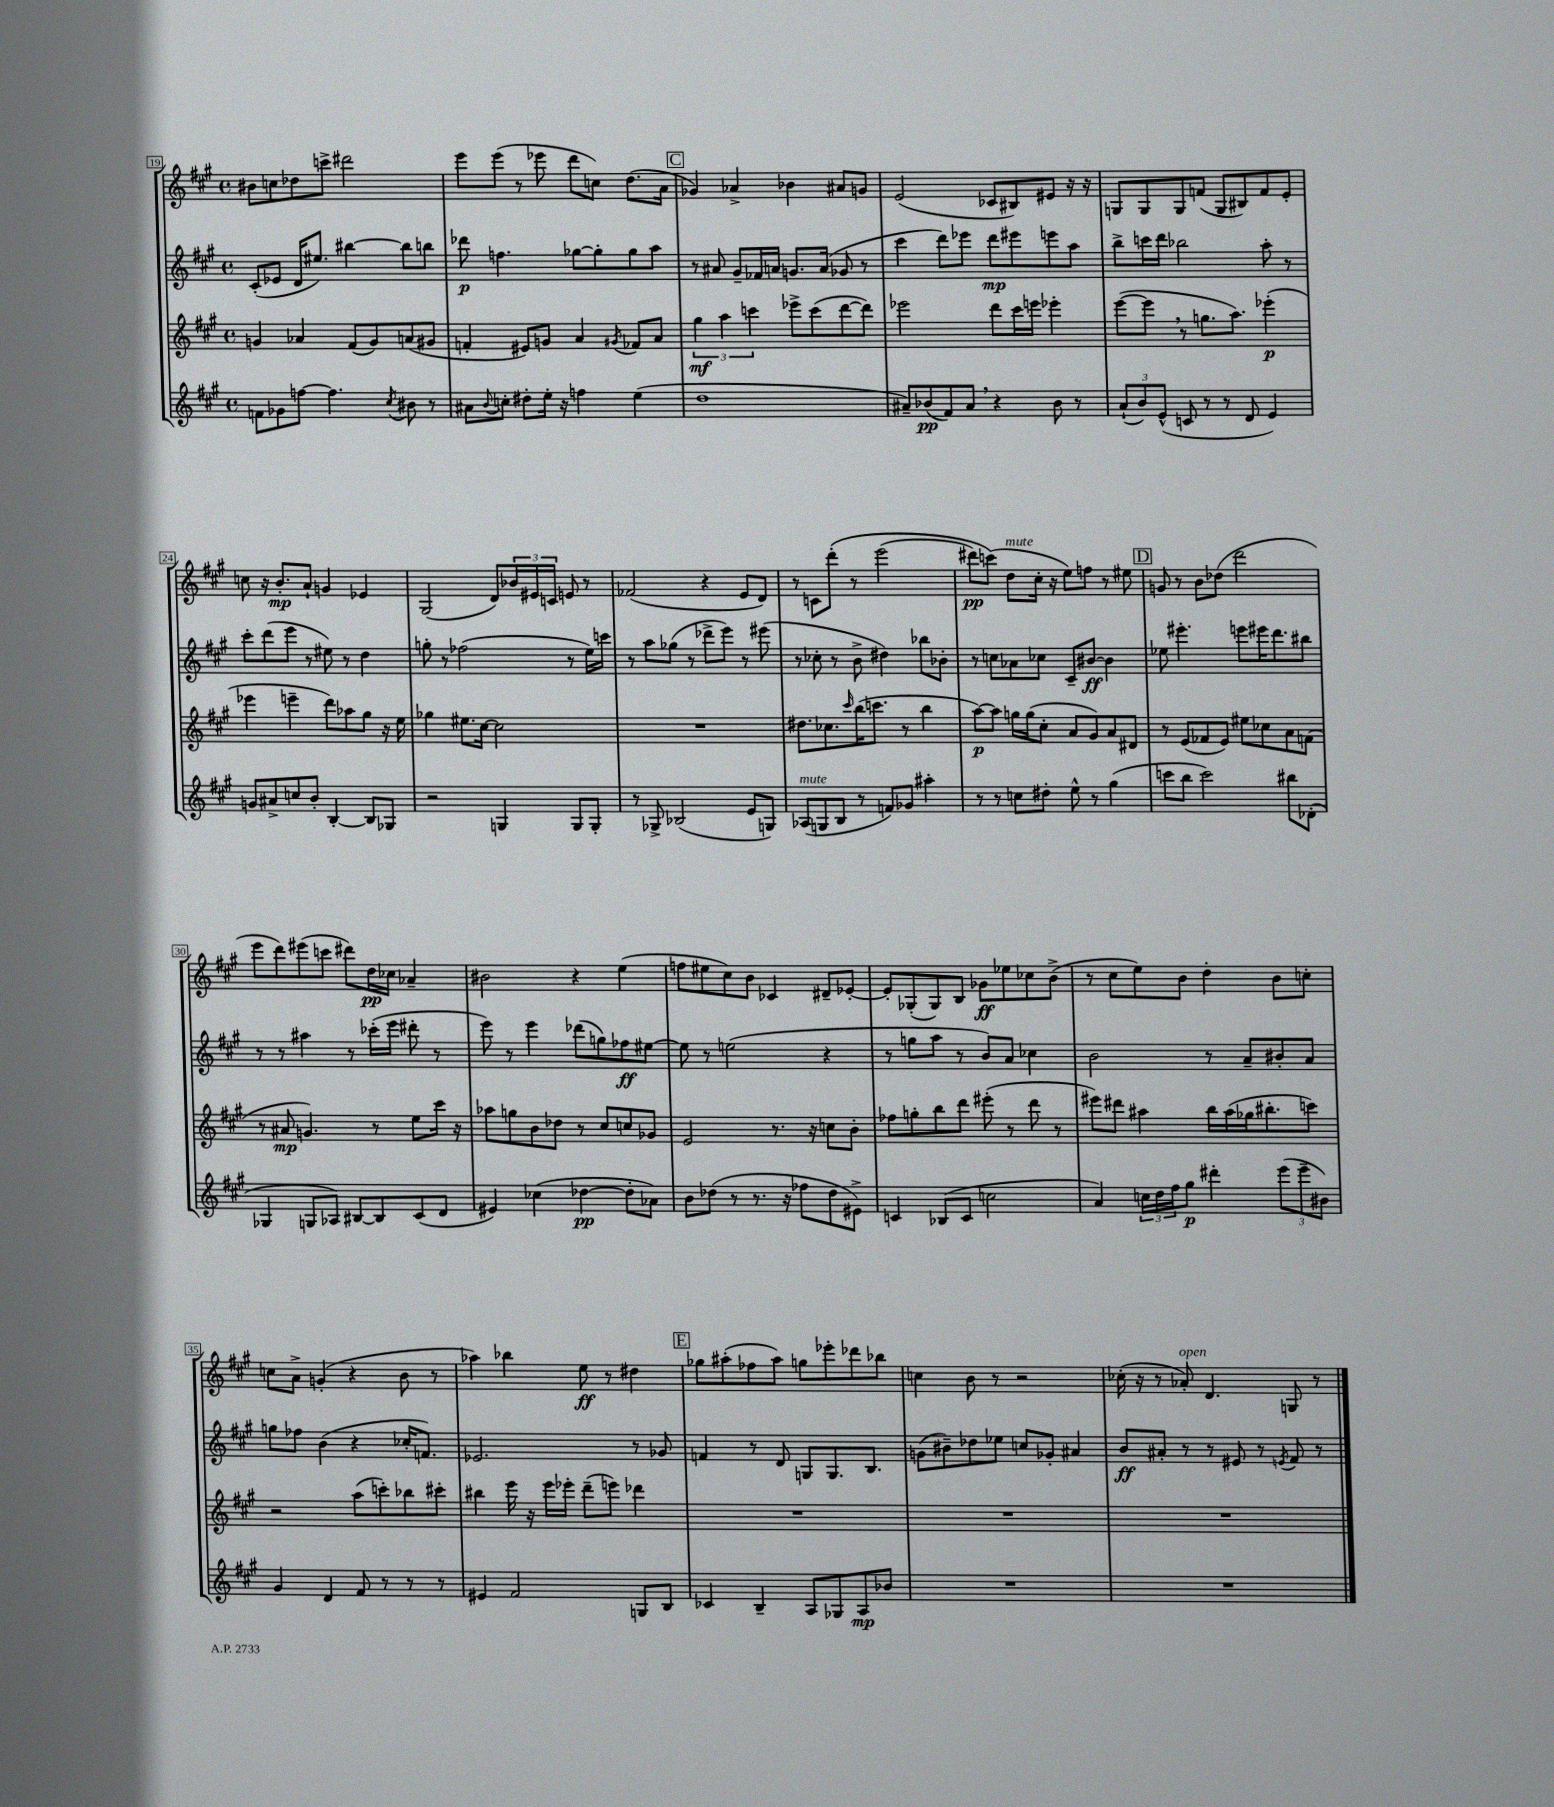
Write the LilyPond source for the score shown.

<<
\new StaffGroup <<
\new Staff = "s0" {
    \clef treble \key a \major \defaultTimeSignature \time 4/4
    bis'8 c''8 des''8 c'''8-> dis'''2 |
    e'''8 e'''8( r8 ees'''8 d'''8 c''8) d''8.( a'16 |
    \mark \markup { \box "C" } ges'4) aes'4-> bes'4 ais'8 g'8 |
    e'2( ces'8 bis8) eis'8 r16 r16 |
    g8 g8 g8 f'8( g8 bis8) f'8 e'8-. |
    c''8 r16 b'8.-.\mp a'8-! g'4 ees'4 |
    gis2( d'8) \tuplet 3/2 { bes'16 eis'16 c'16 } e'8 r8 |
    fes'2( r4 e'8 d'8) |
    r8 c'8 d'''8-.\( r8 e'''2( |
    dis'''8\pp) c'''8(\) d''8^\markup { \italic "mute" } cis''16-. r16 e''8) f''8 r8 eis''8 |
    \mark \markup { \box "D" } g'8 r8 b'8 des''8( d'''2 |
    e'''8 d'''8) eis'''8( c'''8 dis'''8) d''16\pp ces''16 aes'4-- |
    bis'2 r4 e''4( |
    f''8 eis''8 cis''8) b'8 ces'4 dis'8-- ees'8~-. |
    ees'8-. ges8-.( ges8) b8 ges'8\ff ees''8 ces''8 b'8->( |
    r8 cis''8 e''8) b'8 d''4-. b'8 c''8-. |
    c''8 a'8-> g'4-.( r4 b'8 r8 |
    aes''4) bes''4 e''8\ff r8 dis''4 |
    \mark \markup { \box "E" } ges''8 ais''8-.( fes''8 ais''8) g''8 ees'''8-. des'''8 bes''8 |
    c''4 b'8 r8 r2 |
    ces''16-.( r16 r8 aes'8-.^\markup { \italic "open" }) d'4. g8 r8 \bar "|." |
}
\new Staff = "s1" {
    \clef treble \key a \major \defaultTimeSignature \time 4/4
    cis'8-.( ees'8 d'16 eis''8.) bis''4~ bis''8 b''8 |
    des'''8\p f''4. ges''8~ ges''8-. ges''8 a''8 |
    \mark \markup { \box "C" } r8 ais'8 gis'8-- fes'16 a'16 g'8. a'16( ges'8 r8 |
    cis'''4 d'''8) ees'''8 d'''8\mp eis'''8 e'''8 a''8 |
    b''8-> c'''16 d'''16 bes''2 a''8-. r8 |
    cis'''8-. d'''8( e'''8 r8 eis''8) r8 d''4 |
    g''8-. r8 fes''2( r8 e''16) c'''16 |
    r8 a''8 ges''8( r8 des'''8-> e'''8) r8 eis'''8( |
    r8 ces''8-. r8 b'8-> dis''4) bes''8 bes'8-. |
    r8 c''8 aes'8 ces''8 cis'8-- bis'8~\ff bis'4 |
    \mark \markup { \box "D" } ees''8 eis'''4.-. e'''8 eis'''16 d'''8. bis''8 |
    r8 r8 ais''4 r8 ces'''16-.( e'''16 dis'''8-. r8 |
    e'''8) r8 e'''4 des'''8( g''8) fes''8\ff eis''8~ |
    eis''8 r8 e''2( r4 |
    r8 g''8 a''8 r8 b'8) a'8 ces''4 |
    b'2 r8 a'8-- bis'8-. a'8 |
    g''8 fes''8 b'4( r4 ces''16-. f'8.) |
    ees'2. r8 ges'8 |
    \mark \markup { \box "E" } f'4 r8 d'8 g8 g8. b8. |
    g'8( bis'8--) des''8 ees''8 c''8 ges'8-. ais'4 |
    b'8\ff ais'8-. r8 r8 eis'8 r8 \acciaccatura { e'8 } fis'8 r8 \bar "|." |
}
\new Staff = "s2" {
    \clef treble \key a \major \defaultTimeSignature \time 4/4
    g'4 aes'4 fis'8( g'8) a'8( gis'8 |
    f'4-. eis'8) g'8 a'4 \acciaccatura { gis'8 } fes'8 a'8 |
    \mark \markup { \box "C" } \tuplet 3/2 { gis''4\mf a''4 c'''4 } ees'''8-> c'''8( d'''8~ d'''8) |
    ees'''2 d'''8 cis'''16 e'''16 ees'''4-. |
    e'''8~( e'''8 \breathe r8 g''8. a''8.) ees'''4-.\p( |
    ees'''4 e'''4-- d'''8) aes''8 gis''8 r16 e''16 |
    ges''4 eis''8. cis''16~ cis''2 |
    R1 |
    dis''8. ces''8. \grace { cis'''16 } b''16( c'''8. r8 b''4 |
    a''8~\p) a''8 g''16 g''16( cis''8-. a'8 gis'8) a'8 dis'8 |
    \mark \markup { \box "D" } r8 e'8( fes'8 e'8) eis''8 ces''8 a'8 f'8( |
    r8 ais'8\mp g'4.) r8 e''8 cis'''16 r16 |
    aes''8 g''8 b'8 des''8 r8 cis''8 c''8 ges'8 |
    e'2 r8. r16 c''8 b'8-. |
    fes''8 g''8-. b''8 d'''8 eis'''8-.( r8 d'''8 r8 |
    eis'''8) dis'''8 ais''4 b''16 ais''16( ges''16 bis''8.-. c'''8) |
    r2 a''8( c'''8-.) bes''8 cis'''8-. |
    bis''4 e'''16 r16 e'''16 ees'''16-. d'''8--( e'''8) des'''4 |
    \mark \markup { \box "E" } R1 |
    R1 |
    R1 \bar "|." |
}
\new Staff = "s3" {
    \clef treble \key a \major \defaultTimeSignature \time 4/4
    f'8 ges'8 f''8~ f''4. \acciaccatura { cis''8 } bis'8 r8 |
    ais'8 \appoggiatura { b'8 } c''8-. dis''8-. e''16-. r16 f''4 e''4( |
    \mark \markup { \box "C" } d''1 |
    ais'8--) bes'8\pp( fis'8) ais'8 \breathe r4 bes'8 r8 |
    \tuplet 3/2 { a'8-!( b'8) e'8-^( } c'8 r8 r8 d'8 e'4) |
    g'8 ais'8-> c''8 b'8-. b4~-. b8 ges8 |
    r2 g4 g8 g8-. |
    r8 ges8-> bes2( e'8 g8) |
    aes8^\markup { \italic "mute" }( g8 b8 r8 f'8) ges'8 ais''4-. |
    r8 r8 c''8 dis''8-. e''8-^ r8 gis''4( |
    \mark \markup { \box "D" } c'''8 b''8 c'''2) bis''8 des'8-.( |
    ges4 g8 aes8) bis8~ bis8 cis'8( d'8 |
    eis'4) ces''4( des''4~\pp des''8-. aes'8) |
    b'8 des''8( r8 r8. r16 fes''8 des''8 eis'8->) |
    c'4 bes8( c'8 c''2 |
    a'4) \tuplet 3/2 { c''16 d''16 fis''16 } gis''8\p dis'''4-. \tuplet 3/2 { e'''8( e'''8-- bis'8) } |
    gis'4 d'4 fis'8 r8 r8 r8 |
    eis'4 fis'2 g8 b8 |
    \mark \markup { \box "E" } ces'4 b4-- a8 ges8 a8\mp bes'8 |
    R1 |
    R1 \bar "|." |
}
>>
>>
\layout { \context { \Score currentBarNumber = #19 \override BarNumber.stencil = #(make-stencil-boxer 0.1 0.3 ly:text-interface::print) } }
